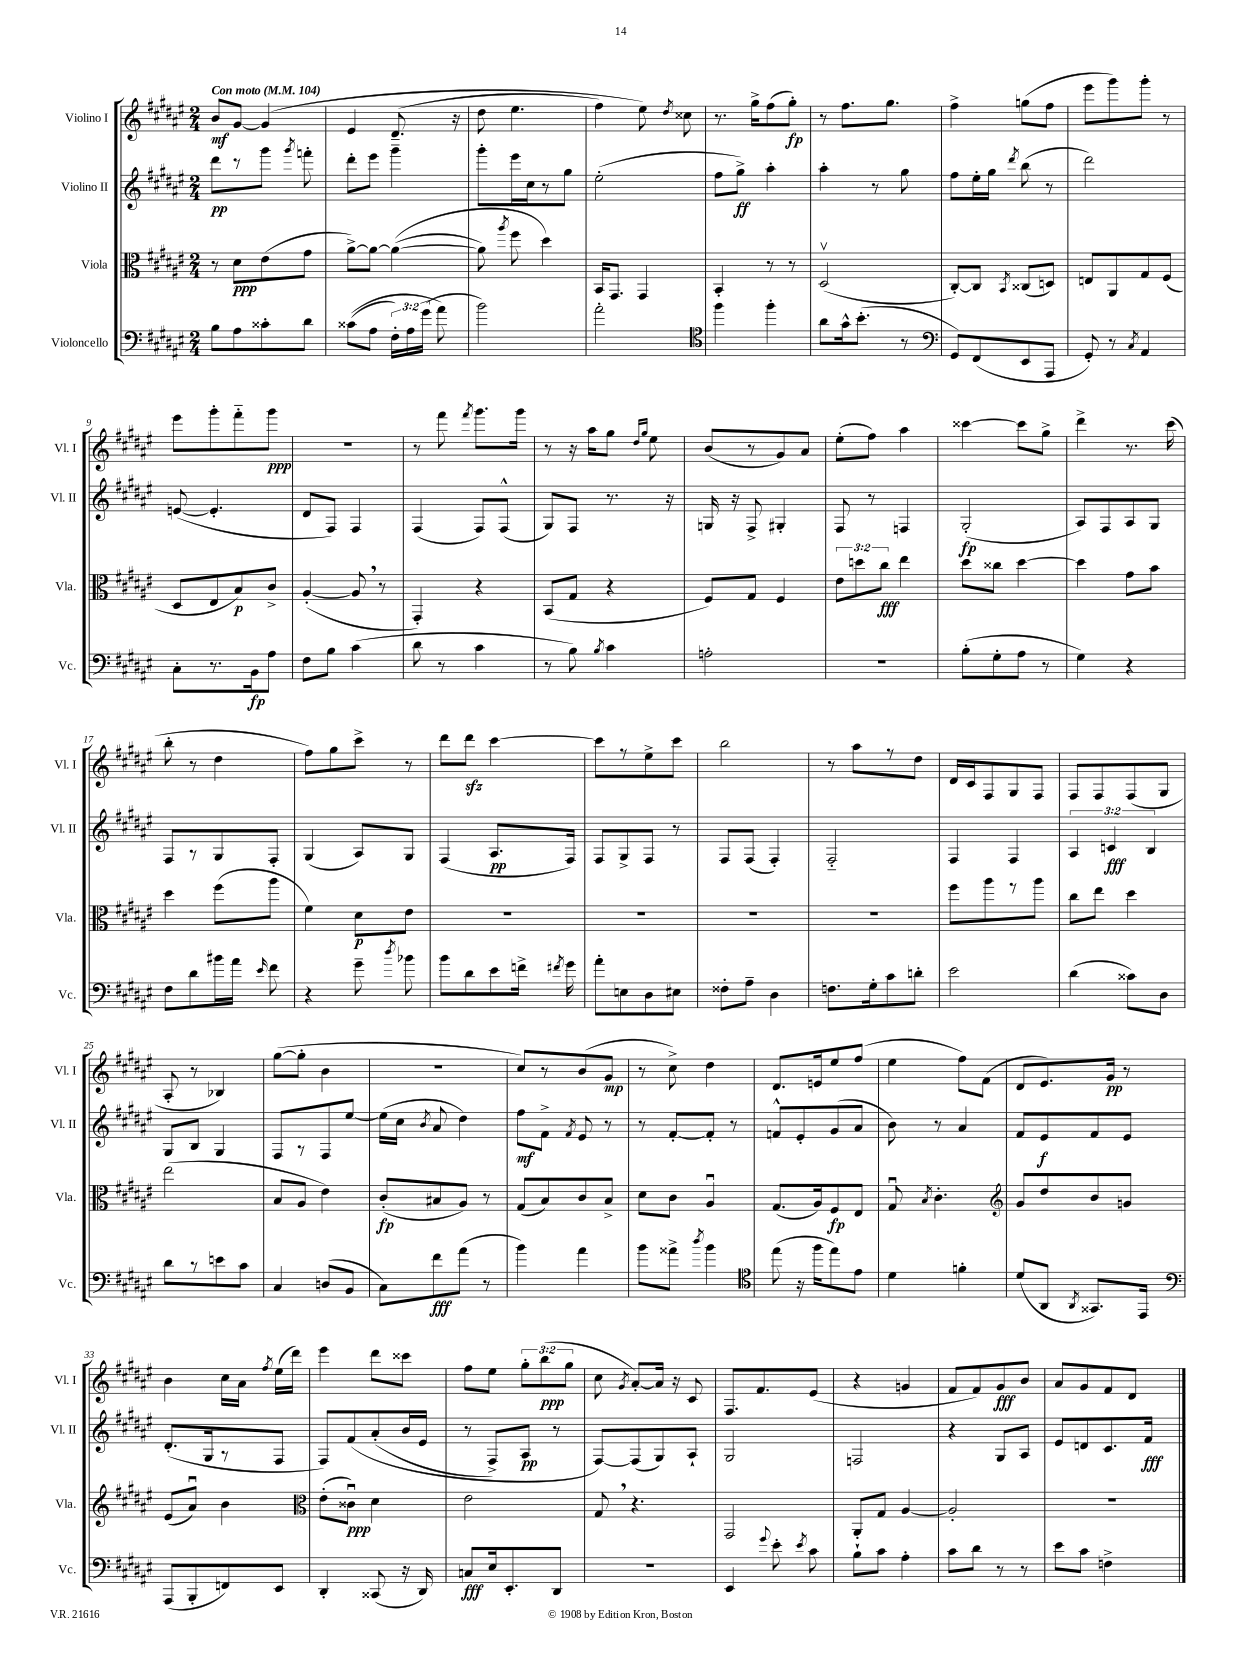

**kern	**dynam	**kern	**dynam	**kern	**dynam	**kern	**dynam
*part4	*part4	*part3	*part3	*part2	*part2	*part1	*part1
*staff4	*staff4	*staff3	*staff3	*staff2	*staff2	*staff1	*staff1
*I"Violoncello	*	*I"Viola	*	*I"Violino II	*	*I"Violino I	*
*I'Vc.	*	*I'Vla.	*	*I'Vl. II	*	*I'Vl. I	*
*clefF4	*	*clefC3	*	*clefG2	*	*clefG2	*
*k[f#c#g#d#a#e#]	*	*k[f#c#g#d#a#e#]	*	*k[f#c#g#d#a#e#]	*	*k[f#c#g#d#a#e#]	*
*M2/4	*	*M2/4	*	*M2/4	*	*M2/4	*
*MM104	*	*MM104	*	*MM104	*	*MM104	*
=1	=1	=1	=1	=1	=1	=1	=1
!	!	!	!	!	!	!LO:TX:a:B:t=Con moto	!
8B\L	.	8r	.	8ddd#\L	pp	8b/L	mf
8A#\	.	8d#\L	ppp	8r	.	[8g#/J	.
8c##X'\	.	(8e#\	.	8ggg#\J	.	(4g#/]	.
.	.	.	.	8qggg#/	.	.	.
8d#\J	.	8g#\J	.	8fffn'\	.	.	.
=2	=2	=2	=2	=2	=2	=2	=2
((8c##X\L	.	[8a#^\L)	.	8ddd#'\L	.	4e#/	.
8A#\J	.	8a#\J_	.	8eee#\J	.	.	.
24F#'\LL)	.	((4a#\_	.	4ggg#~\	.	(8.d#~/	.
24A#\	.	.	.	.	.	.	.
(24g#\JJ	.	.	.	.	.	.	.
8a#\)	.	.	.	.	.	.	.
.	.	.	.	.	.	16r	.
=3	=3	=3	=3	=3	=3	=3	=3
2b\)	.	8a#\])	.	8ggg#'\L	.	8dd#\	.
.	.	8qaa#/	.	.	.	.	.
.	.	8ff#\	.	16eee#\L	.	4.ee#\	.
.	.	.	.	16cc#\J	.	.	.
.	.	4dd#\)	.	8r	.	.	.
.	.	.	.	8gg#\J	.	.	.
=4	=4	=4	=4	=4	=4	=4	=4
2a#'\	.	16BB/KL	.	(2ee#'\	.	4ff#\)	.
.	.	8.GG#/J	.	.	.	.	.
.	.	4GG#/	.	.	.	8ee#\)	.
.	.	.	.	.	.	8qdd#/	.
.	.	.	.	.	.	8cc##X\	.
=5	=5	=5	=5	=5	=5	=5	=5
*clefC4	*	*	*	*	*	*	*
4ff#\	.	4BB'/	.	8ff#\L	.	8.r	.
.	.	.	.	8gg#^\J)	ff	.	.
.	.	.	.	.	.	16gg#^\KL	.
4ff#'\	.	8r	.	4aa#'\	.	(8ff#\	.
.	.	8r	.	.	.	8gg#'\J)	fp
=6	=6	=6	=6	=6	=6	=6	=6
8a#\L	.	(2D#v/	.	4aa#'\	.	8r	.
16g#^^\k	.	.	.	.	.	8.ff#\L	.
(8.b'\J	.	.	.	.	.	.	.
.	.	.	.	8r	.	.	.
.	.	.	.	.	.	8.gg#\J	.
8r	.	.	.	8gg#\	.	.	.
=7	=7	=7	=7	=7	=7	=7	=7
*clefF4	*	*	*	*	*	*	*
8GG#/L)	.	[8C#'/L)	.	8ff#\L	.	4ff#^\	.
(8FF#/	.	8C#/J]	.	16ee#'\L	.	.	.
.	.	.	.	16gg#\JJ	.	.	.
.	.	8qBB/	.	8qddd#/	.	.	.
8EE#/	.	(8C##X/L	.	(8bb\	.	(8ggn\L	.
8AAA#/J	.	8Dn/J)	.	8r	.	8ff#\J	.
=8	=8	=8	=8	=8	=8	=8	=8
8GG#'/)	.	8En/L	.	2ddd#\)	.	8eee#\L	.
8r	.	8AA#/	.	.	.	8ggg#\)	.
8qC#/	.	.	.	.	.	.	.
4AA#/	.	8G#/	.	.	.	8ggg#'\J	.
.	.	(8F#/J	.	.	.	8r	.
!!LO:LB:g=z
=9	=9	=9	=9	=9	=9	=9	=9
8C#'\L	.	8D#/L	.	([8en/	.	8eee#\L	.
8.r	.	8E#/	.	4.e'/]	.	8ggg#'\	.
.	.	8B/)	p	.	.	8fff#\	.
16BB\k	fp	.	.	.	.	.	.
8A#\J	.	8c#^/J	.	.	.	8ggg#\J	ppp
=10	=10	=10	=10	=10	=10	=10	=10
8F#\L	.	([4A#'/	.	8d#/L	.	2r	.
8B\J	.	.	.	8F#/J)	.	.	.
(4c#\	.	8A#,/]	.	4F#/	.	.	.
.	.	8r	.	.	.	.	.
=11	=11	=11	=11	=11	=11	=11	=11
8d#\	.	4GG#'/)	.	(4F#/	.	8r	.
8r	.	.	.	.	.	8fff#\	.
.	.	.	.	.	.	8qfff#/	.
4c#\	.	4r	.	8F#/L)	.	8.ggg#\L	.
.	.	.	.	(8F#^^/J	.	.	.
.	.	.	.	.	.	16ggg#\Jk	.
=12	=12	=12	=12	=12	=12	=12	=12
8r	.	(8BB/L	.	8G#/L)	.	8r	.
8B\)	.	8G#/J	.	8F#/J	.	16r	.
.	.	.	.	.	.	16aa#\KL	.
8qB/	.	.	.	.	.	.	.
4c#\	.	4r	.	8.r	.	8gg#\J	.
.	.	.	.	.	.	16qqdd#/LL	.
.	.	.	.	.	.	16qqgg#/JJ	.
.	.	.	.	.	.	8ee#\	.
.	.	.	.	16r	.	.	.
=13	=13	=13	=13	=13	=13	=13	=13
2An'\	.	8F#/L)	.	16Gn/	.	(8b/L	.
.	.	.	.	16r	.	.	.
.	.	8G#/J	.	8F#^/	.	8r	.
.	.	4F#/	.	4G#X'/	.	8g#/)	.
.	.	.	.	.	.	8a#/J	.
=14	=14	=14	=14	=14	=14	=14	=14
2r	.	12e#\L	.	8F#/	.	(8ee#'\L	.
.	.	12ddn\	.	.	.	.	.
.	.	.	.	8r	.	8ff#\J)	.
.	.	12cc#\J	fff	.	.	.	.
.	.	4ee#\	.	4Fn/	.	4aa#\	.
=15	=15	=15	=15	=15	=15	=15	=15
(8B'\L	.	8dd#\L	.	(2G#'/	fp	[4ccc##X\	.
8G#'\	.	8cc##X\J	.	.	.	.	.
8A#\J	.	[4dd#\	.	.	.	8ccc##\L]	.
8r	.	.	.	.	.	8gg#^\J	.
=16	=16	=16	=16	=16	=16	=16	=16
4G#\)	.	4dd#\]	.	8A#/L)	.	4ddd#^\	.
.	.	.	.	8F#/	.	.	.
4r	.	8g#\L	.	8A#/	.	8.r	.
.	.	8b\J	.	8G#/J	.	.	.
.	.	.	.	.	.	(16ccc#\	.
!!LO:LB:g=z
=17	=17	=17	=17	=17	=17	=17	=17
8F#\L	.	4dd#\	.	8F#/L	.	8bb'\	.
8d#\	.	.	.	8r	.	8r	.
16b#X\L	.	(8ff#\L	.	8G#/	.	4dd#\	.
16a#\JJ	.	.	.	.	.	.	.
16qqe#/	.	.	.	.	.	.	.
8f#\	.	8aa#\J	.	8F#'/J	.	.	.
=18	=18	=18	=18	=18	=18	=18	=18
4r	.	4f#\)	.	(4G#/	.	8ff#\L)	.
.	.	.	.	.	.	8gg#\	.
8g#~\	.	8d#\L	p	8A#/L)	.	8ccc#^\J	.
8qdd#/	.	.	.	.	.	.	.
8b-X\	.	8e#\J	.	8G#/J	.	8r	.
=19	=19	=19	=19	=19	=19	=19	=19
8b\L	.	2r	.	(4F#/	.	8ddd#\L	.
8d#\	.	.	.	.	.	8ddd#zz\J	.
8e#\	.	.	.	8.A#/L	pp	[4ccc#\	.
16fn^\Jk	.	.	.	.	.	.	.
8qf#X/	.	.	.	.	.	.	.
16g#\	.	.	.	16F#/Jk)	.	.	.
=20	=20	=20	=20	=20	=20	=20	=20
8a#'\L	.	2r	.	8F#/L	.	8ccc#\L]	.
8En\	.	.	.	8G#^/	.	8r	.
8D#\	.	.	.	8F#/J	.	8ee#^\	.
8E#X\J	.	.	.	8r	.	8ccc#\J	.
=21	=21	=21	=21	=21	=21	=21	=21
8F##X'\L	.	2r	.	8F#/L	.	2bb\	.
8A#~\J	.	.	.	(8F#/J	.	.	.
4D#\	.	.	.	4F#'/)	.	.	.
=22	=22	=22	=22	=22	=22	=22	=22
8.Fn\L	.	2r	.	2F#/	.	8r	.
.	.	.	.	.	.	8aa#\L	.
16G#'\k	.	.	.	.	.	.	.
8c#\	.	.	.	.	.	8r	.
8dn'\J	.	.	.	.	.	8dd#\J	.
=23	=23	=23	=23	=23	=23	=23	=23
2e#\	.	8ff#\L	.	4F#/	.	16d#/LL	.
.	.	.	.	.	.	16c#/J	.
.	.	8aa#\	.	.	.	8F#/	.
.	.	8r	.	4F#/	.	8G#/	.
.	.	8aa#\J	.	.	.	8F#/J	.
=24	=24	=24	=24	=24	=24	=24	=24
(4d#\	.	8cc#\L	.	6A#/	.	8F#/L	.
.	.	8ee#\J	.	.	.	8F#/	.
.	.	.	.	6cn/	fff	.	.
8c##X\L)	.	4dd#\	.	.	.	(8F#/	.
.	.	.	.	6B/	.	.	.
8D#\J	.	.	.	.	.	8G#/J	.
!!LO:LB:g=z
=25	=25	=25	=25	=25	=25	=25	=25
8d#\L	.	(2ee#\	.	8G#/L	.	8A#'/	.
8r	.	.	.	8B/J	.	8r	.
8en\	.	.	.	4G#/	.	4B-X/)	.
8c#\J	.	.	.	.	.	.	.
=26	=26	=26	=26	=26	=26	=26	=26
4C#/	.	8B/L	.	8F#/L	.	([8gg#\L	.
.	.	8A#/J	.	8r	.	8gg#'\J]	.
(8Dn/L	.	4e#\)	.	8F#/	.	4b\	.
8BB/J	.	.	.	[8ee#/J	.	.	.
=27	=27	=27	=27	=27	=27	=27	=27
8C#\L)	.	(8c#'/L	fp	(16ee#\LL]	.	2r	.
.	.	.	.	16cc#\JJ	.	.	.
.	.	.	.	8qb/	.	.	.
8f#\	fff	8B#X/	.	8a#/	.	.	.
(8a#\J	.	8A#/J)	.	4dd#\)	.	.	.
8r	.	8r	.	.	.	.	.
=28	=28	=28	=28	=28	=28	=28	=28
4b\)	.	(8G#/L	.	8ff#\L	mf	8cc#/L)	.
.	.	8B/)	.	8f#^\J	.	8r	.
.	.	.	.	8qf#/	.	.	.
4a#\	.	8c#/	.	8e#/	.	(8b/	.
.	.	8B^/J	.	8r	.	8g#/J	mp
=29	=29	=29	=29	=29	=29	=29	=29
8b\L	.	8d#\L	.	8r	.	8r	.
8a##X^\J	.	8c#\J	.	[8f#'/L	.	8cc#^\)	.
8qdd#/	.	.	.	.	.	.	.
4b\	.	4A#u/	.	8f#'/J]	.	4dd#\	.
.	.	.	.	8r	.	.	.
=30	=30	=30	=30	=30	=30	=30	=30
*clefC4	*	*	*	*	*	*	*
(8ee#\	.	(8.G#/L	.	8fn^^/L	.	8.d#/L	.
16r	.	.	.	8e#'/	.	.	.
16ff#\KL	.	16A#/k)	.	.	.	16en/k	.
8ee#\)	.	8F#/	fp	(8g#/	.	8ee#/	.
8e#\J	.	8E#/J	.	8a#/J	.	(8ff#/J	.
=31	=31	=31	=31	=31	=31	=31	=31
4d#\	.	8G#u/	.	8b\)	.	4ee#\	.
.	.	8qB/	.	.	.	.	.
.	.	4.c#'\	.	8r	.	.	.
4fn'\	.	.	.	4a#/	.	8ff#\L)	.
.	.	.	.	.	.	(8f#\J	.
=32	=32	=32	=32	=32	=32	=32	=32
*	*	*clefG2	*	*	*	*	*
(8d#/L	.	8g#/L	.	8f#/L	.	8d#/L	.
8AA#/J	.	8dd#/	.	8e#/	f	8.e#/)	.
8qAA#/	.	.	.	.	.	.	.
8.GG##X/L)	.	8b/	.	8f#/	.	.	.
.	.	.	.	.	.	16g#/Jk	pp
.	.	8gn/J	.	8e#/J	.	8r	.
16EE#/Jk	.	.	.	.	.	.	.
!!LO:LB:g=z
=33	=33	=33	=33	=33	=33	=33	=33
*clefF4	*	*	*	*	*	*	*
(8AAA#/L	.	(8e#/L	.	(8.d#'/L	.	4b\	.
8BBB'/	.	8a#u/J)	.	.	.	.	.
.	.	.	.	16G#/k	.	.	.
8FFn/)	.	4b\	.	8r	.	16cc#\LL	.
.	.	.	.	.	.	16a#\JJ	.
.	.	.	.	.	.	8qff#/	.
8EE#/J	.	.	.	8F#/J	.	(16ee#\LL	.
.	.	.	.	.	.	16ddd#\JJ)	.
=34	=34	=34	=34	=34	=34	=34	=34
*	*	*clefC3	*	*	*	*	*
4DD#'/	.	(8e#'\L	.	8F#/L)	.	4eee#\	.
.	.	8c##Xu\J)	ppp	(8f#/	.	.	.
(8CC##X/	.	4d#\	.	(8a#'/	.	8ddd#\L	.
16r	.	.	.	16b/L	.	8ccc##X\J	.
16DD#/)	.	.	.	16e#/JJ	.	.	.
=35	=35	=35	=35	=35	=35	=35	=35
8Cn/L	fff	2e#\	.	8r	.	8ff#\L	.
16E#/k	.	.	.	8F#^/L)	.	8ee#\J	.
8.EE#'/	.	.	.	.	.	.	.
.	.	.	.	8A#/J	pp	12gg#'\L	.
.	.	.	.	.	.	(12bb\	ppp
8DD#/J	.	.	.	8r	.	.	.
.	.	.	.	.	.	12gg#\J	.
=36	=36	=36	=36	=36	=36	=36	=36
2r	.	8G#,/	.	[8F#/L)	.	8cc#\	.
.	.	.	.	.	.	8qg#/	.
.	.	4.r	.	(8F#/]	.	[8a#'/L)	.
.	.	.	.	8G#/)	.	16a#/Jk]	.
.	.	.	.	.	.	16r	.
.	.	.	.	8A#`/J	.	8c#/	.
=37	=37	=37	=37	=37	=37	=37	=37
4EE#/	.	2GG#/	.	2G#/	.	8.F#/L	.
.	.	.	.	.	.	8.f#/	.
8qqg#/	.	.	.	.	.	.	.
8e#'\	.	.	.	.	.	.	.
8qe#/	.	.	.	.	.	.	.
8c#\	.	.	.	.	.	(8e#/J	.
=38	=38	=38	=38	=38	=38	=38	=38
8B`\L	.	8AA#'/L	.	2Fn/	.	4r	.
8c#\J	.	8G#/J	.	.	.	.	.
4A#'\	.	[4A#/	.	.	.	4gn/	.
=39	=39	=39	=39	=39	=39	=39	=39
8c#\L	.	2A#'/]	.	4r	.	8f#/L	.
8d#\J	.	.	.	.	.	8f#/)	.
8r	.	.	.	8G#/L	.	8g#/	fff
8r	.	.	.	8A#/J	.	8b/J	.
=40	=40	=40	=40	=40	=40	=40	=40
8e#\L	.	2r	.	8e#/L	.	8a#/L	.
8c#\J	.	.	.	8dn/	.	8g#/	.
4Fn^\	.	.	.	8.c#/	.	8f#/	.
.	.	.	.	.	.	8d#/J	.
.	.	.	.	16f#/Jk	fff	.	.
==	==	==	==	==	==	==	==
*-	*-	*-	*-	*-	*-	*-	*-
